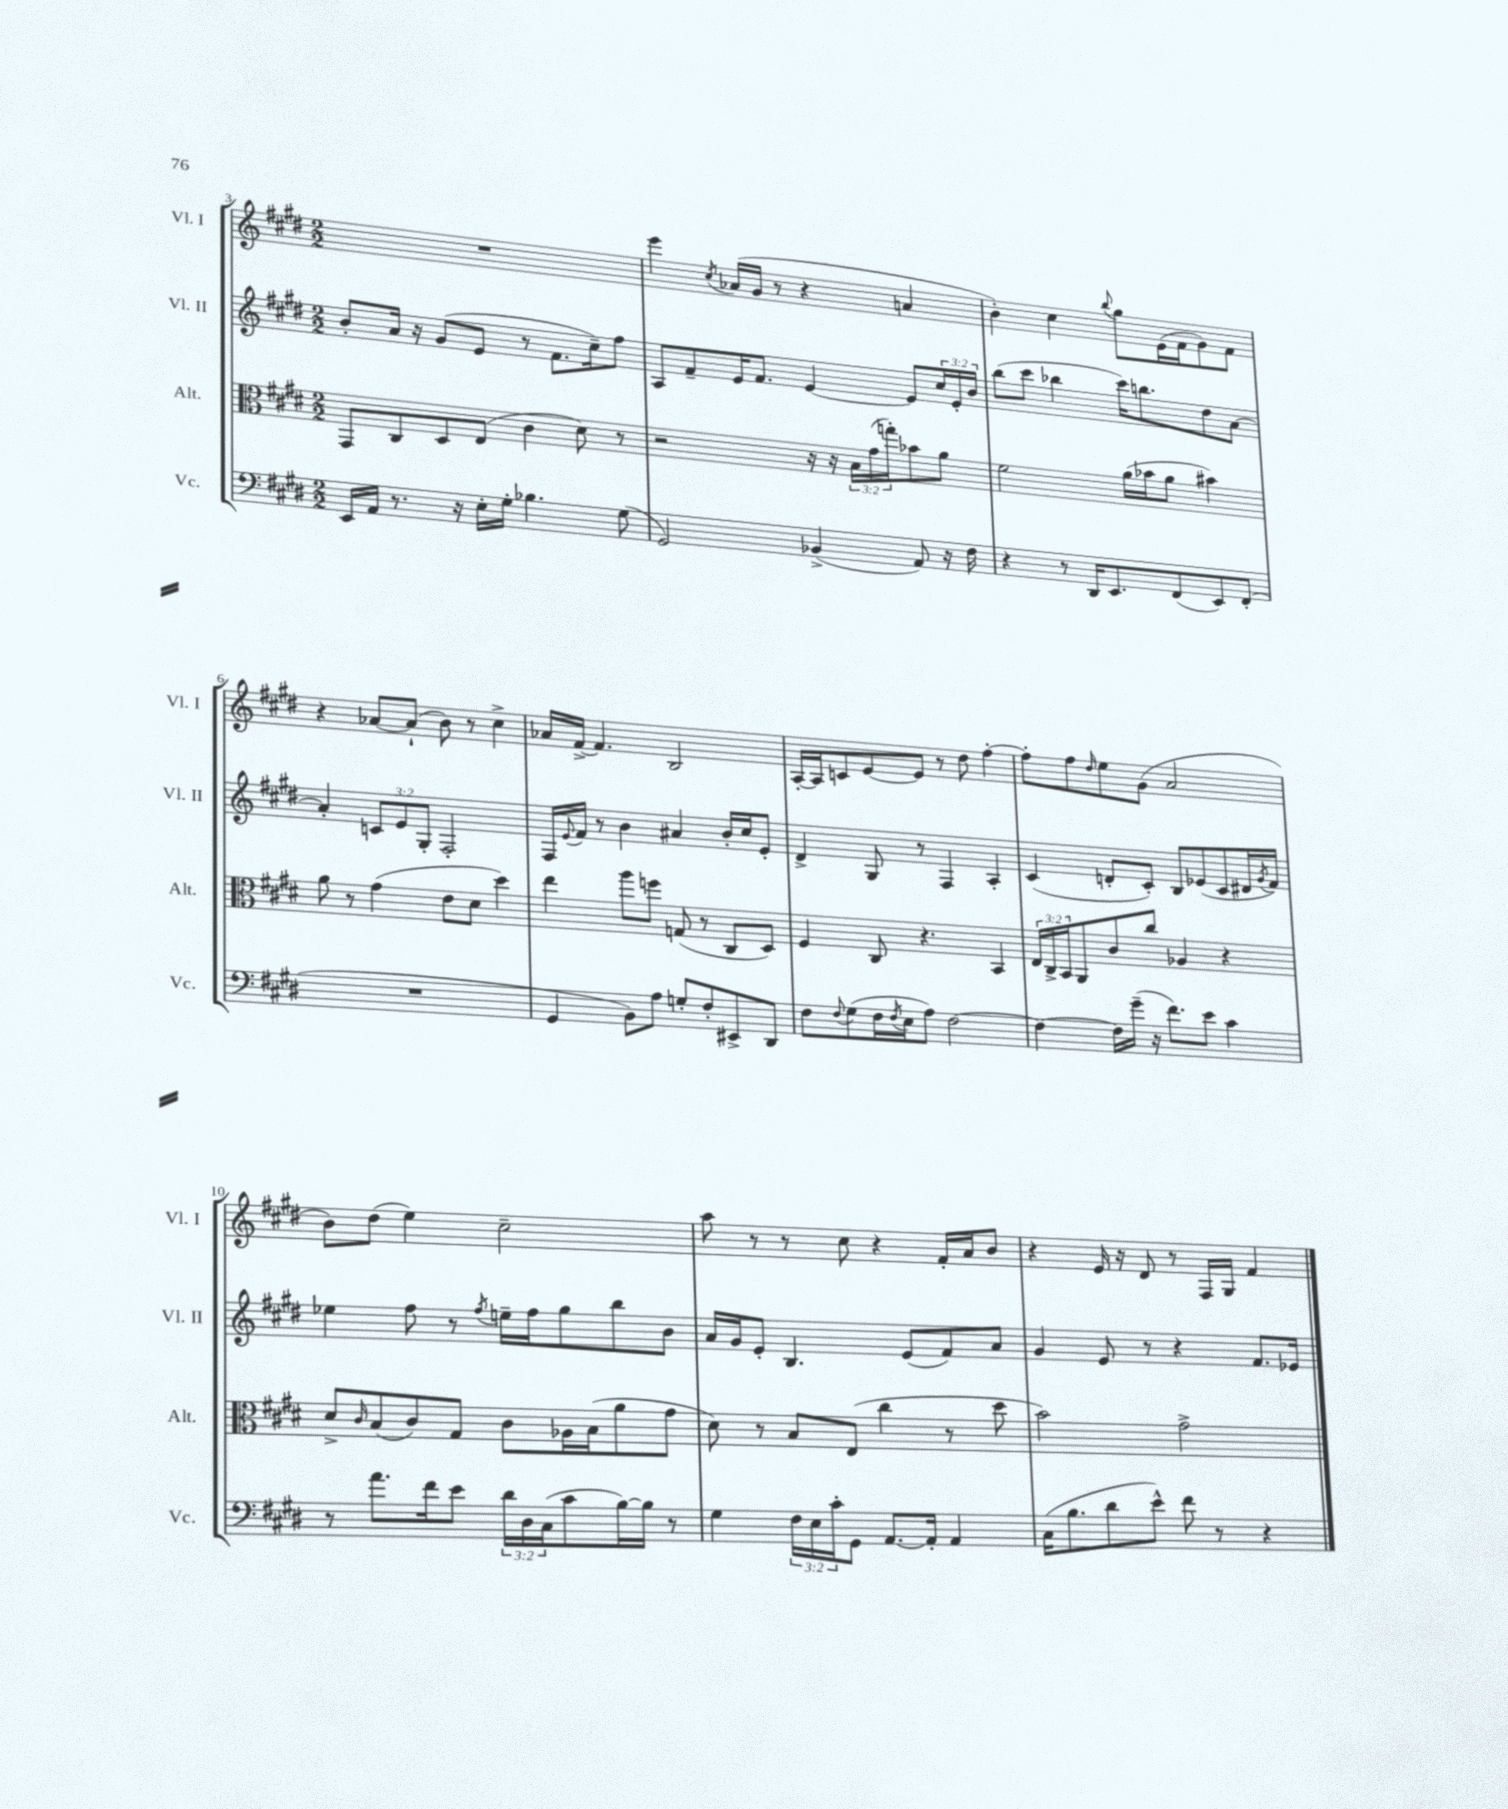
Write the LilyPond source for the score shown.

<<
\new StaffGroup <<
\new Staff = "s0" \with { instrumentName = "Vl. I" shortInstrumentName = "Vl. I" } {
    \clef treble \key e \major \numericTimeSignature \time 2/2
    R1 |
    e'''4 \acciaccatura { cis''8 } aes'16( gis'16 r8 r4 a'4 |
    b'4-.) cis''4 \appoggiatura { b''8 } gis''8 e'16( fis'16 gis'8) fis'8 |
    r4 aes'8~ aes'8-!( b'8) r8 cis''4-> |
    aes'16 fis'16~-> fis'4. b2 |
    a16~-. a16 c'8 e'8~ e'8 r8 dis''8 fis''4~-. |
    fis''8-. fis''8 \grace { dis''16 } e''8 gis'8( a'2 |
    b'8) dis''8( e''4) cis''2-- |
    a''8 r8 r8 cis''8 r4 fis'16-. a'16 b'8 |
    r4 e'16 r16 dis'8 r8 fis16 gis16 fis'4 \bar "|." |
}
\new Staff = "s1" \with { instrumentName = "Vl. II" shortInstrumentName = "Vl. II" } {
    \clef treble \key e \major \numericTimeSignature \time 2/2 \override Staff.TupletNumber.text = #tuplet-number::calc-fraction-text
    b'8-. a'16 r16 gis'8( e'8 r8 fis'8. cis''16--) fis''8 |
    a8 fis'8-- e'16 fis'8. e'4~ e'8 \tuplet 3/2 { cis''16 e'16-. b'16 } |
    b''8( cis'''8 bes''4 cis'''16) b''8. dis''8 a'8~ |
    a'4-. \tuplet 3/2 { c'8 e'8 gis8-. } fis2-. |
    fis16 \appoggiatura { e'8 } fis'16 r8 b'4 ais'4 b'16-. cis''16 e'8-. |
    dis'4-> gis8 r8 fis4 a4-. |
    cis'4( d'8-. cis'8-.) b8 ees'8( cis'8 dis'16 \acciaccatura { gis'8 } fis'16) |
    ees''4 fis''8 r8 \acciaccatura { fis''8 } e''16-- fis''16 gis''8 b''8 b'8 |
    a'16 gis'16 e'8-. b4. e'8( fis'8) a'8 |
    gis'4 e'8 r8 r4 fis'8. ees'16 \bar "|." |
}
\new Staff = "s2" \with { instrumentName = "Alt." shortInstrumentName = "Alt." } {
    \clef alto \key e \major \numericTimeSignature \time 2/2 \override Staff.TupletNumber.text = #tuplet-number::calc-fraction-text
    gis,8 cis8 dis8 e8( cis'4 dis'8) r8 |
    r2 r16 r16 \tuplet 3/2 { b16 gis'16( g''16-.) } bes'8 a'8 |
    fis'2 a'16( bes'16 a'8 bis'4) |
    a'8 r8 gis'4( e'8 dis'8 dis''4) |
    e''4 a''8 f''8 g8( r8 cis8 dis8) |
    fis4 cis8 r4. b,4 |
    \tuplet 3/2 { e16 cis16-> b,16 } a,8 cis'8 cis''8 aes4 r4 |
    dis'8-> \grace { cis'16 } b8( cis'8) gis8 cis'8 aes16 b16( a'8 gis'8 |
    dis'8) r8 b8 e8( cis''4 r8 dis''8 |
    b'2) gis'2-> \bar "|." |
}
\new Staff = "s3" \with { instrumentName = "Vc." shortInstrumentName = "Vc." } {
    \clef bass \key e \major \numericTimeSignature \time 2/2 \override Staff.TupletNumber.text = #tuplet-number::calc-fraction-text
    e,16 a,16 r8. r16 e16-. gis16-. bes4. gis8( |
    gis,2) bes,4->( a,8) r16 fis16 |
    r4 r8 dis,16 e,8. fis,8( e,8) fis,8-.( |
    R1 |
    gis,4 b,8) a8 g8-. fis8-. eis,8-> dis,8 |
    fis8 \appoggiatura { fis8 } gis8( fis16 \acciaccatura { fis8 } e16 a8) fis2~ |
    fis4~ fis16 gis'16--( r16 fis'8.) e'8 cis'4 |
    r8 a'8. fis'16 e'8 \tuplet 3/2 { dis'16 dis16 cis16( } cis'8 b16~) b16 r8 |
    gis4 \tuplet 3/2 { fis16 e16 cis'16-. } gis,8 a,8.~ a,16-. a,4 |
    cis16( b8. dis'8 e'8-^) fis'8 r8 r4 \bar "|." |
}
>>
>>
\layout { \context { \Score currentBarNumber = #3 } }
